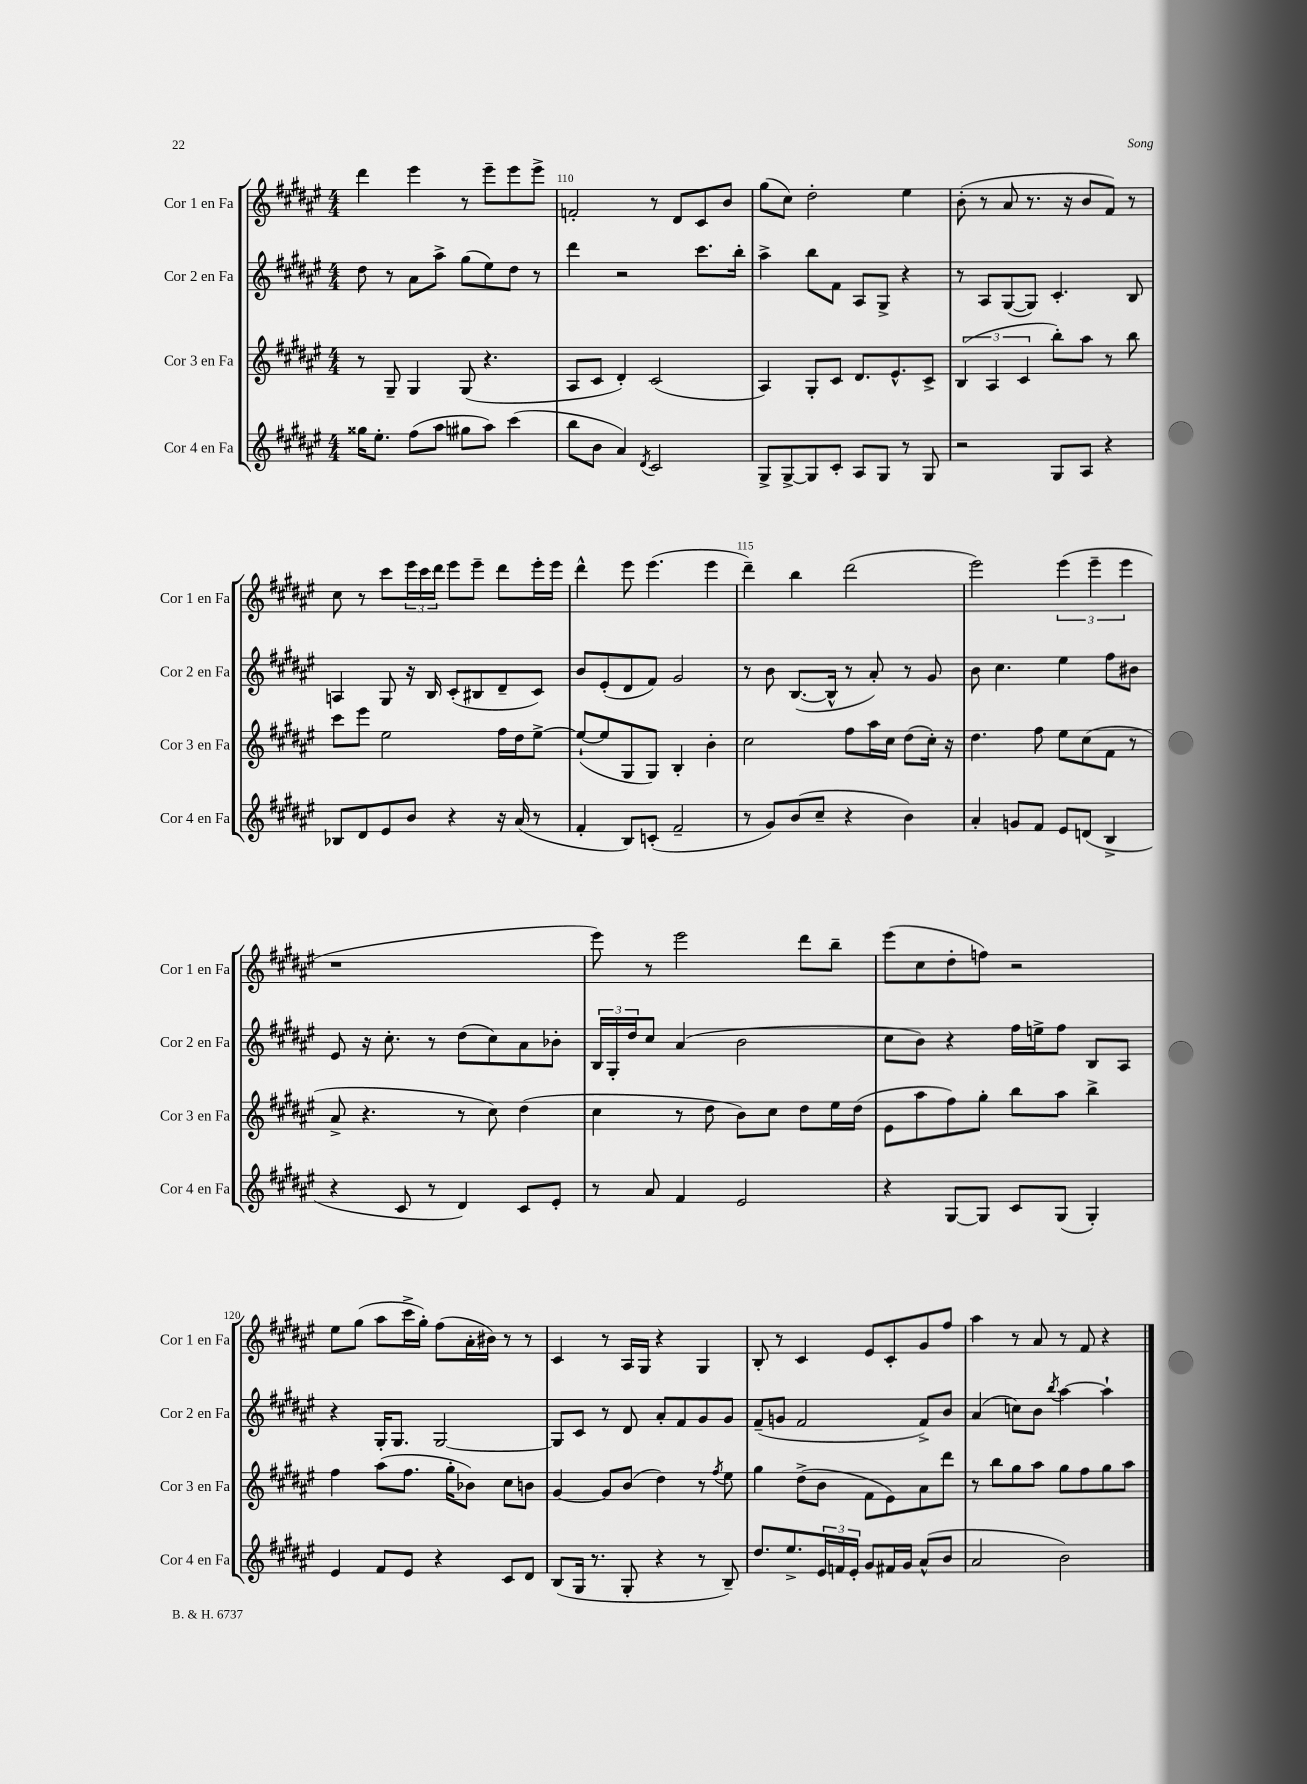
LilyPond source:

<<
\new StaffGroup <<
\new Staff = "s0" \with { instrumentName = "Cor 1 en Fa" shortInstrumentName = "Cor 1 en Fa" } {
    \clef treble \key fis \major \numericTimeSignature \time 4/4
    dis'''4 eis'''4 r8 eis'''8-- eis'''8 eis'''8-> |
    f'2-. r8 dis'8 cis'8 b'8 |
    gis''8( cis''8) dis''2-. eis''4 |
    b'8-.( r8 ais'8 r8. r16 b'8 fis'8) r8 |
    cis''8 r8 cis'''8 \tuplet 3/2 { eis'''16 cis'''16 dis'''16 } eis'''8 eis'''8-- dis'''8 eis'''16-. eis'''16 |
    dis'''4-^ eis'''8 eis'''4.( eis'''4 |
    dis'''4--) b''4 dis'''2( |
    eis'''2) \tuplet 3/2 { eis'''4( eis'''4-- eis'''4 } |
    r1 |
    eis'''8) r8 eis'''2 dis'''8 b''8-- |
    eis'''8( cis''8 dis''8-. f''8) r2 |
    eis''8 gis''8( ais''8 cis'''16-> gis''16-.) fis''8( ais'16-. bis'16) r8 r8 |
    cis'4 r8 ais16 gis16 r4 gis4 |
    b8-. r8 cis'4 eis'8 cis'8-. gis'8 fis''8 |
    ais''4 r8 ais'8 r8 fis'8 r4 \bar "|." |
}
\new Staff = "s1" \with { instrumentName = "Cor 2 en Fa" shortInstrumentName = "Cor 2 en Fa" } {
    \clef treble \key fis \major \numericTimeSignature \time 4/4
    dis''8 r8 ais'8 ais''8-> gis''8( eis''8) dis''8 r8 |
    dis'''4 r2 cis'''8. b''16-. |
    ais''4-> b''8 fis'8 ais8 gis8-> r4 |
    r8 ais8 gis8~( gis8) cis'4.-. b8 |
    a4 gis8 r16 b16 cis'8-.( bis8 dis'8-- cis'8) |
    b'8 eis'8-.( dis'8 fis'8) gis'2 |
    r8 b'8 b8.~( b16-^ r8 ais'8-.) r8 gis'8 |
    b'8 cis''4. eis''4 fis''8 bis'8 |
    eis'8 r16 cis''8.-. r8 dis''8( cis''8) ais'8 bes'8-. |
    \tuplet 3/2 { b16 gis16-. dis''16 } cis''8 ais'4( b'2 |
    cis''8 b'8) r4 fis''16 e''16-> fis''8 b8 ais8 |
    r4 gis16-. gis8. gis2~ |
    gis8 cis'8 r8 dis'8 ais'8-. fis'8 gis'8 gis'8 |
    fis'8--( g'8 fis'2 fis'8->) b'8 |
    ais'4( c''8) b'8 \acciaccatura { b''8 } ais''4~ ais''4-! \bar "|." |
}
\new Staff = "s2" \with { instrumentName = "Cor 3 en Fa" shortInstrumentName = "Cor 3 en Fa" } {
    \clef treble \key fis \major \numericTimeSignature \time 4/4
    r8 gis8-- gis4 gis8( r4. |
    ais8 cis'8 dis'4-.) cis'2( |
    ais4) gis8-. cis'8 dis'8. eis'8.-^ cis'8-> |
    \tuplet 3/2 { b4( ais4 cis'4 } b''8-.) ais''8 r8 b''8 |
    cis'''8 eis'''8 eis''2 fis''16 dis''16 eis''8~-> |
    eis''8~-!( eis''8 gis8 gis8) b4-. b'4-. |
    cis''2 fis''8 ais''16 cis''16 dis''8( cis''16-.) r16 |
    dis''4. fis''8 eis''8 cis''8( fis'8 r8 |
    ais'8-> r4. r8 cis''8) dis''4( |
    cis''4 r8 dis''8 b'8) cis''8 dis''8 eis''16 dis''16( |
    eis'8 ais''8 fis''8) gis''8-. b''8 ais''8 b''4-> |
    fis''4 ais''8( fis''8. gis''16-. bes'8) cis''8 b'8 |
    gis'4~ gis'8 b'8( dis''4) r8 \acciaccatura { fis''8 } eis''8 |
    gis''4 dis''8->( b'8 fis'8 eis'8) ais'8 dis'''8 |
    r8 b''8 gis''8 ais''8 gis''8 fis''8 gis''8 ais''8 \bar "|." |
}
\new Staff = "s3" \with { instrumentName = "Cor 4 en Fa" shortInstrumentName = "Cor 4 en Fa" } {
    \clef treble \key fis \major \numericTimeSignature \time 4/4
    gisis''16 eis''8.-. fis''8( ais''8 gis''8 ais''8) cis'''4( |
    b''8 b'8 ais'4) \acciaccatura { dis'8 } cis'2 |
    gis8-> gis8~-> gis8 cis'8-. ais8 gis8 r8 gis8 |
    r2 gis8 ais8 r4 |
    bes8 dis'8 eis'8 b'8 r4 r16 ais'16( r8 |
    fis'4-. b8) c'8-.( fis'2-- |
    r8 gis'8) b'8( cis''8-- r4 b'4) |
    ais'4-. g'8 fis'8 eis'8 d'8( b4-> |
    r4 cis'8 r8 dis'4) cis'8 eis'8-. |
    r8 ais'8 fis'4 eis'2 |
    r4 gis8~ gis8 cis'8 gis8( gis4-.) |
    eis'4 fis'8 eis'8 r4 cis'8 dis'8 |
    b8( gis16 r8. gis8-. r4 r8 b8--) |
    dis''8. eis''8.-> \tuplet 3/2 { eis'16 f'16 eis'16-. } gis'8 fis'16 gis'16 ais'8-^( b'8 |
    ais'2 b'2) \bar "|." |
}
>>
>>
\layout { \context { \Score currentBarNumber = #109 \override BarNumber.break-visibility = ##(#f #t #t) barNumberVisibility = #(every-nth-bar-number-visible 5) } }
